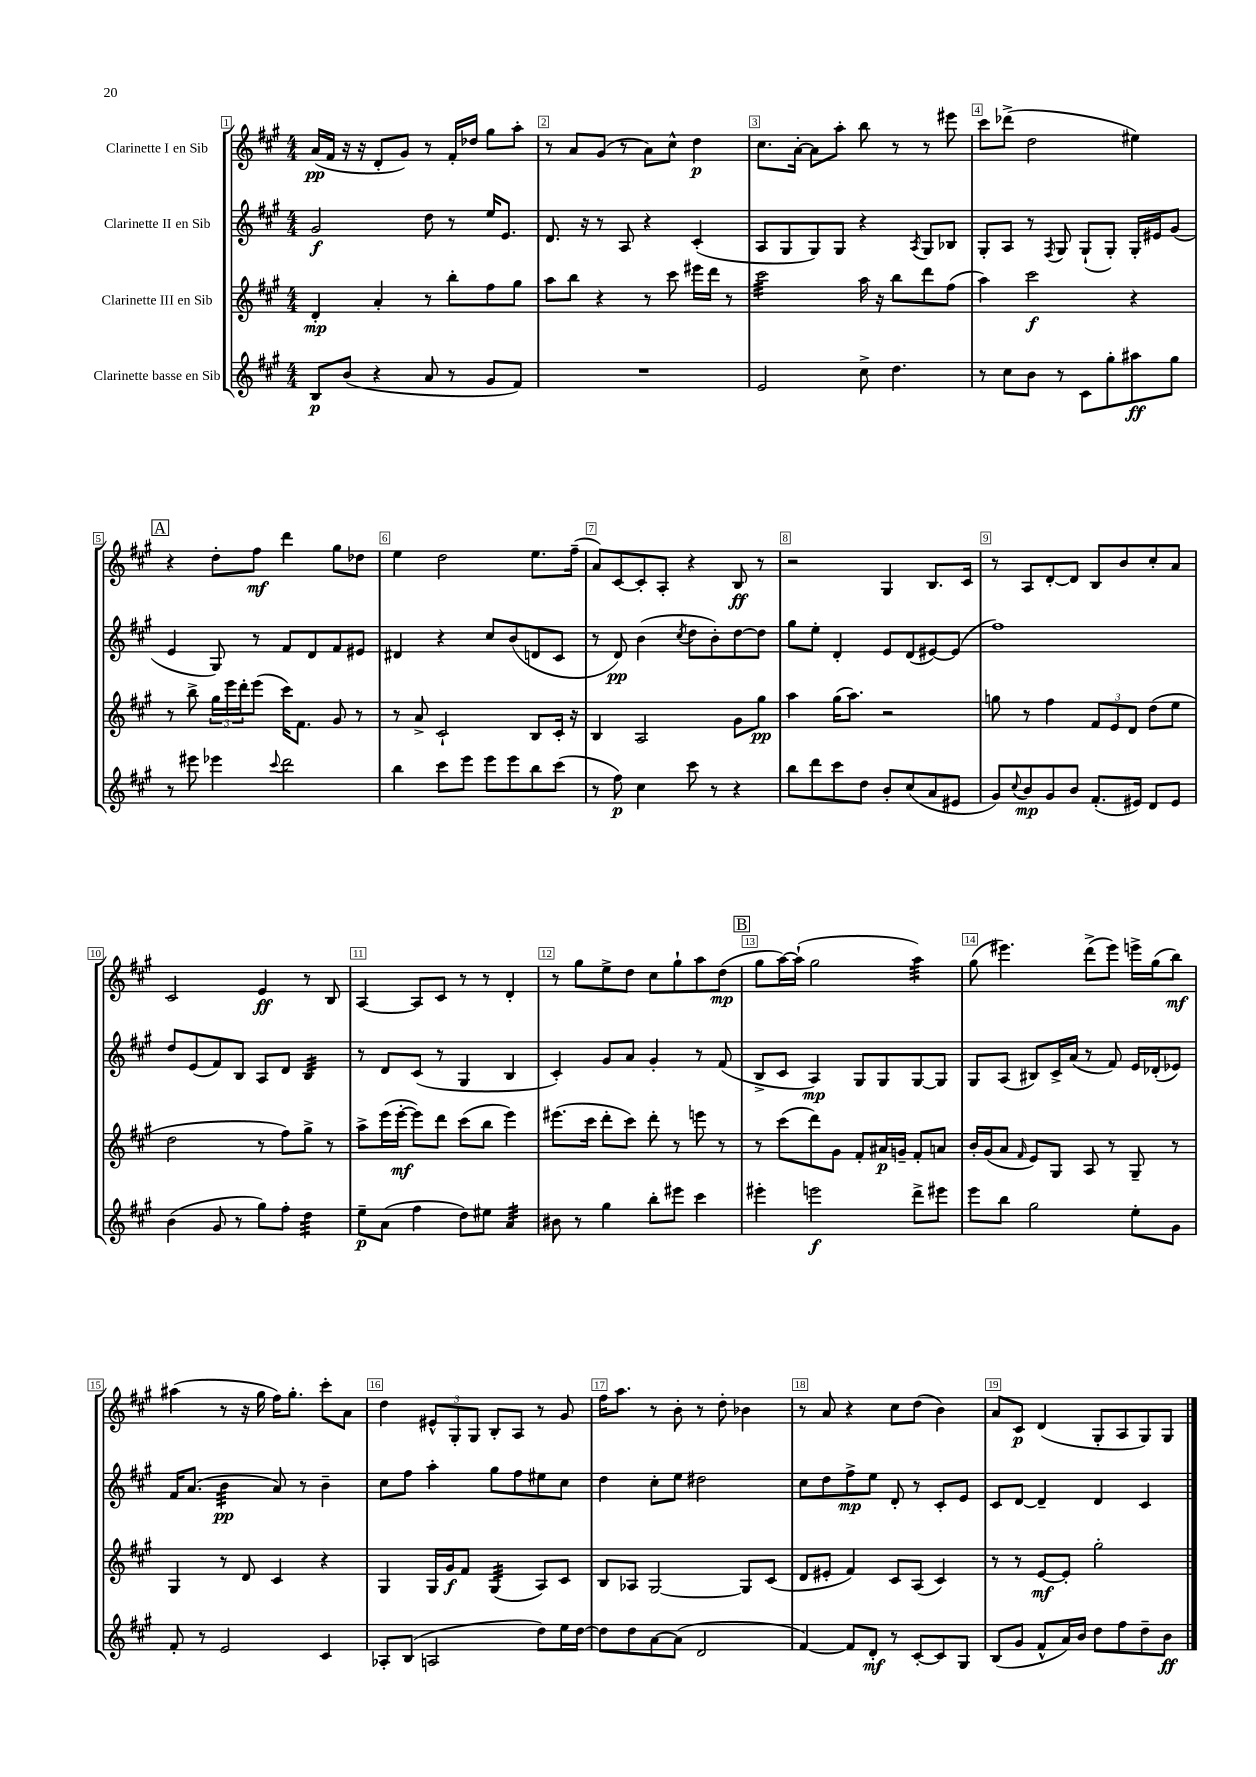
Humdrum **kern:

**kern	**kern	**kern	**kern
*staff4	*staff3	*staff2	*staff1
*clefG2	*clefG2	*clefG2	*clefG2
*k[f#c#g#]	*k[f#c#g#]	*k[f#c#g#]	*k[f#c#g#]
*M4/4	*M4/4	*M4/4	*M4/4
8B/L	4d'/	2g#/	(16a/LL
.	.	.	16f#/JJ
(8b/J	.	.	16r
.	.	.	16r
4r	4a'/	.	8d'/L
.	.	.	8g#/J)
8a/	8r	8dd\	8r
8r	8bb'\L	8r	16f#'/LL
.	.	.	16dd-/JJ
8g#/L	8ff#\	16ee/LK	8gg#\L
.	.	8.e/J	.
8f#/J)	8gg#\J	.	8aa'\J
=	=	=	=
1r	8aa\L	8.d/	8r
.	8bb\J	.	8a/L
.	.	16r	.
.	4r	8r	(8g#/J
.	.	8A/	8r
.	8r	4r	8a\L)
.	8ccc#\	.	8cc#^^\J
.	16eee#\LL	(4c#'/	4dd\
.	16ddd\JJ	.	.
.	8r	.	.
=	=	=	=
2e/	2ccc#\	8A/L	8.cc#\L
.	.	8G#/	.
.	.	.	[16a'\Jk
.	.	8G#/)	8a\]L
.	.	8G#/J	8aa'\J
8cc#^\	16aa\	4r	8bb\
.	16r	.	.
4.dd\	8bb\L	.	8r
.	.	8qA/	.
.	8ddd\	8G#/L	8r
.	(8ff#\J	8B-/J	8eee#\
=	=	=	=
8r	4aa\)	8G#'/L	8ccc#\L
8cc#\L	.	8A/J	(8ddd-^\J
8b\J	2ccc#\	8r	2dd\
.	.	8qF#/	.
8r	.	8G#/	.
8c#\L	.	(8G#`/L	.
8gg#'\	.	8G#'/J)	.
8aa#\	4r	16G#'/LL	4ee#\)
.	.	16e#/J	.
8gg#\J	.	(8g#/J	.
=	=	=	=
8r	8r	4e/	4r
8eee#\	8bb^\	.	.
4eee-\	24gg#\LL	8G#/)	8dd'\L
.	24eee\	.	.
.	24ddd'\J	.	.
.	(8eee\J	8r	8ff#\J
8qqccc#/	.	.	.
2ddd\	16ccc#\LK)	8f#/L	4ddd\
.	8.f#\J	.	.
.	.	8d/	.
.	8g#/	8f#/	8gg#\L
.	8r	8e#/J	8dd-\J
=	=	=	=
4bb\	8r	4d#/	4ee\
.	8a^/	.	.
8ccc#\L	2c#`/	4r	2dd\
8eee\J	.	.	.
8eee\L	.	8cc#/L	.
8eee\	.	(8b/	.
8bb\	8B/L	8d/	8.ee\L
(8ccc#\J	16c#'/Jk	8c#/J	.
.	16r	.	(16ff#~\Jk
=	=	=	=
8r	4B/	8r	8a/L)
8ff#\)	.	8d/)	[8c#/
4cc#\	2A/	(4b\	8c#'/]
.	.	.	8A'/J
.	.	8qcc#/	.
8ccc#\	.	8dd\L	4r
8r	.	8b'\)	.
4r	8g#\L	[8dd\	8B/
.	8gg#\J	8dd\]J	8r
=	=	=	=
8bb\L	4aa\	8gg#\L	2r
8ddd\	.	8ee'\J	.
8ccc#\	(16gg#\LK	4d'/	.
.	8.aa\J)	.	.
8dd\J	.	.	.
8b'/L	2r	8e/L	4G#/
(8cc#/	.	(8d/	.
8a/	.	[8e#/)	8.B/L
8e#/J	.	(8e#/]J	.
.	.	.	16c#/Jk
=	=	=	=
8g#/L)	8gg\	1ff#)	8r
8qqcc#/	.	.	.
8b/	8r	.	8A/L
8g#/	4ff#\	.	[8d'/
8b/J	.	.	8d/]J
(8.f#'/L	12f#/L	.	8B/L
.	12e/	.	.
.	.	.	8b/
.	12d/J	.	.
16e#/Jk)	.	.	.
8d/L	(8dd\L	.	8cc#'/
8e#/J	8ee\J	.	8a/J
=	=	=	=
(4b\	2dd\	8dd/L	2c#/
.	.	(8e/	.
8g#/	.	8f#/)	.
8r	.	8B/J	.
8gg#\L)	8r	8A/L	4e/
8ff#'\J	8ff#\L)	8d/J	.
4dd\	8gg#^\J	4B/	8r
.	8r	.	8B/
=	=	=	=
8ee~\L	8aa^\L	8r	[4A/
(8a\J	(16eee\L	8d/L	.
.	[16eee'\JJ	.	.
4ff#\	8eee\]L)	(8c#/J	8A/]L
.	8ddd\J	8r	8c#/J
8dd\L)	(8ccc#\L	4G#/	8r
8ee#\J	8bb\J	.	8r
4a/	4eee\)	4B/	4d'/
=	=	=	=
8b#\	(8.eee#\L	4c#'/)	8r
8r	.	.	8gg#\L
.	16ccc#\Jk	.	.
4gg#\	8ddd'\L	8g#/L	8ee^\
.	8ccc#\J)	8a/J	8dd\J
8bb'\L	8ddd'\	4g#'/	8cc#\L
8eee#\J	8r	.	8gg#`\
4ccc#\	8eee\	8r	8aa\
.	8r	(8f#/	(8dd\J
=	=	=	=
4eee#'\	8r	8B^/L	8gg#\L
.	(8ccc#\L	8c#/J	[16aa\L)
.	.	.	(16aa`\]JJ
2eee\	8ddd\)	4A/)	2gg#\
.	8g#\J	.	.
.	8f#'/L	8G#/L	.
.	16a#/L	8G#/	.
.	16g~/JJ	.	.
8ddd^\L	8f#'/L	[8G#/	4aa\)
8eee#\J	8a/J	8G#/]J	.
=	=	=	=
8eee\L	16b'/LL	8G#/L	(8gg#\
.	(16g#/J	.	.
8bb\J	8a/J	(8A/J	4.eee#\)
.	16qqf#/	.	.
2gg#\	8e/L)	8B#/L)	.
.	8G#/J	16c#^/L	.
.	.	(16a/JJ	.
.	8A/	8r	(8ddd^\L
.	8r	8f#/)	8eee#\J)
8ee'\L	8G#~/	16e/LL	16eee^\LL
.	.	(16d-'/J	(16gg#\J
8g#\J	8r	8e-/J)	8bb\J)
=	=	=	=
8f#'/	4G#/	16f#/LK	(4aa#\
.	.	(8.a/J	.
8r	.	.	.
2e/	8r	4b\	8r
.	8d/	.	16r
.	.	.	16gg#\
.	4c#/	8a/)	16ff#\LK)
.	.	.	8.gg#'\J
.	.	8r	.
4c#/	4r	4b~\	8ccc#'\L
.	.	.	8a\J
=	=	=	=
8A-'/L	4G#/	8cc#\L	4dd\
(8B/J	.	8ff#\J	.
2A/	16G#/LL	4aa'\	12e#^^/L
.	16g#/J	.	.
.	.	.	12G#'/
.	8f#/J	.	.
.	.	.	12G#/J
.	(4G#/	8gg#\L	8B'/L
.	.	8ff#\	8A/J
8dd\L)	8A/L)	8ee#\	8r
16ee\L	8c#/J	8cc#\J	8g#/
[16dd\JJ	.	.	.
=	=	=	=
8dd\]L	8B/L	4dd\	16ff#\LK
.	.	.	8.aa\J
8dd\	8A-/J	.	.
[8a\	[2G#/	8cc#'\L	8r
(8a\]J	.	8ee\J	8b'\
2d/	.	2dd#\	8r
.	.	.	8dd'\
.	8G#/]L	.	4b-\
.	(8c#/J	.	.
=	=	=	=
[4f#/)	8d/L	8cc#\L	8r
.	8e#'/J	8dd\	8a/
8f#/]L	4f#/)	8ff#^\	4r
8d'/J	.	8ee\J	.
8r	8c#/L	8d'/	8cc#\L
[8c#'/L	(8A/J	8r	(8dd\J
8c#/]	4c#/)	8c#'/L	4b\)
8G#/J	.	8e/J	.
=	=	=	=
(8B/L	8r	8c#/L	8a/L
8g#/J	8r	[8d/J	8c#/J
8f#^^/L	[8e/L	4d~/]	(4d/
16a/L)	8e'/]J	.	.
16b/JJ	.	.	.
8dd\L	2gg#'\	4d/	8G#'/L
8ff#\	.	.	8A/
8dd~\	.	4c#/	8G#/)
8b\J	.	.	8G#/J
==	==	==	==
*-	*-	*-	*-
